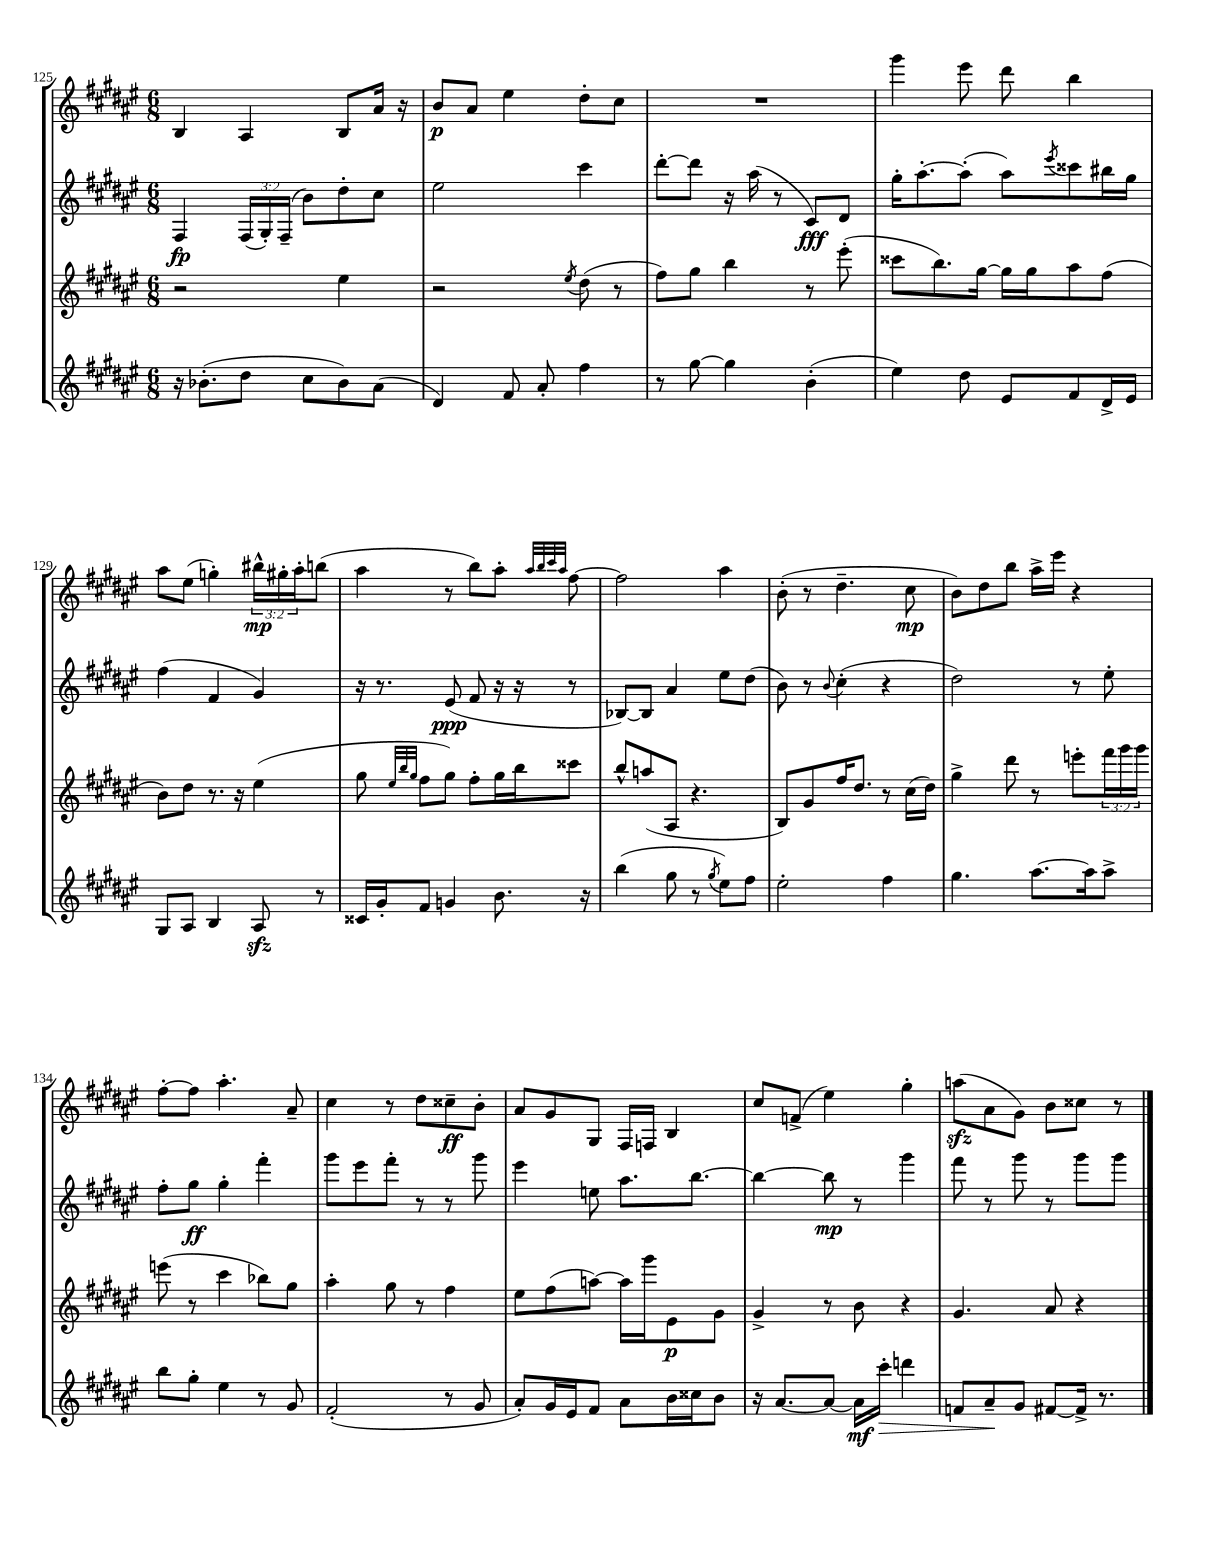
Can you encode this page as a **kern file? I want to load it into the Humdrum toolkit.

**kern	**kern	**kern	**kern
*staff4	*staff3	*staff2	*staff1
*clefG2	*clefG2	*clefG2	*clefG2
*k[f#c#g#d#a#e#]	*k[f#c#g#d#a#e#]	*k[f#c#g#d#a#e#]	*k[f#c#g#d#a#e#]
*M6/8	*M6/8	*M6/8	*M6/8
16r	2r	4F#	4B
(8.b-'	.	.	.
8dd#	.	(24F#	4A#
.	.	24G#')	.
.	.	(24F#~	.
8cc#	.	8b)	.
8b-)	4ee#	8dd#'	8B
(8a#	.	8cc#	16a#
.	.	.	16r
=	=	=	=
4d#)	2r	2ee#	8b
.	.	.	8a#
8f#	.	.	4ee#
8a#'	.	.	.
.	8qee#	.	.
4ff#	(8dd#	4ccc#	8dd#'
.	8r	.	8cc#
=	=	=	=
8r	8ff#)	[8ddd#'	2.r
[8gg#	8gg#	8ddd#]	.
4gg#]	4bb	16r	.
.	.	(16aa#	.
.	.	8r	.
(4b'	8r	8c#)	.
.	(8eee#'	8d#	.
=	=	=	=
4ee#)	8ccc##	16gg#'	4ggg#
.	.	[8.aa#'	.
.	8.bb)	.	.
8dd#	.	(8aa#']	8eee#
.	[16gg#	.	.
8e#	16gg#]	8aa#)	8ddd#
.	16gg#	.	.
.	.	8qeee#	.
8f#	8aa#	8ccc##	4bb
16d#^	(8ff#	16bb#	.
16e#	.	16gg#	.
=	=	=	=
8G#	8b)	(4ff#	8aa#
8A#	8dd#	.	(8ee#
4B	8.r	4f#	4gg')
.	16r	.	.
8A#	(4ee#	4g#)	24bb#^^
.	.	.	24gg#'
.	.	.	24aa#'
8r	.	.	(8bb
=	=	=	=
16c##	8gg#	16r	4aa#
16g#'	.	8.r	.
.	32qqee#	.	.
.	32qqbb	.	.
.	32qqgg#	.	.
8f#	8ff#	.	.
4g	8gg#)	(8e#	8r
.	8ff#'	8f#	8bb)
8.b	16gg#	16r	8aa#'
.	16bb	16r	.
.	.	.	32qqaa#
.	.	.	32qqbb
.	.	.	32qqccc#
.	.	.	32qqaa#
.	8ccc##	8r	[8ff#
16r	.	.	.
=	=	=	=
(4bb	8bb^^	[8B-)	2ff#]
.	(8aa	8B-]	.
8gg#	8A#	4a#	.
8r	4.r	.	.
8qgg#	.	.	.
8ee#)	.	8ee#	4aa#
8ff#	.	(8dd#	.
=	=	=	=
2ee#'	8B)	8b)	(8b'
.	8g#	8r	8r
.	.	8qqb	.
.	16ff#	(4cc#'	4.dd#~
.	8.dd#	.	.
4ff#	8r	4r	.
.	(16cc#	.	8cc#
.	16dd#)	.	.
=	=	=	=
4.gg#	4gg#^	2dd#)	8b)
.	.	.	8dd#
.	8ddd#	.	8bb
[8.aa#	8r	.	16aa#^
.	.	.	16eee#
.	8eee'	8r	4r
16aa#]	.	.	.
8aa#^	24fff#	8ee#'	.
.	24ggg#	.	.
.	24ggg#	.	.
=	=	=	=
8bb	(8eee	8ff#'	[8ff#'
8gg#'	8r	8gg#	8ff#]
4ee#	4ccc#	4gg#'	4.aa#'
8r	8bb-)	4fff#'	.
8g#	8gg#	.	8a#~
=	=	=	=
(2f#'	4aa#'	8ggg#	4cc#
.	.	8eee#	.
.	8gg#	8fff#'	8r
.	8r	8r	8dd#
8r	4ff#	8r	8cc##~
8g#	.	8ggg#	8b'
=	=	=	=
8a#')	8ee#	4eee#	8a#
16g#	(8ff#	.	8g#
16e#	.	.	.
8f#	[8aa)	8ee	8G#
8a#	16aa]	8.aa#	16F#
.	16ggg#	.	16F
16b	8e#	.	4B
16cc##	.	[8.bb	.
8b	8g#	.	.
=	=	=	=
16r	4g#^	4bb_	8cc#
[8.a#	.	.	.
.	.	.	(8f^
8a#_	8r	8bb]	4ee#)
16a#]	8b	8r	.
16ccc#'	.	.	.
4ddd	4r	4ggg#	4gg#'
=	=	=	=
8f	4.g#	8fff#	(8aa
8a#~	.	8r	8a#
8g#	.	8ggg#	8g#)
[8f#	8a#	8r	8b
16f#^]	4r	8ggg#	8cc##
8.r	.	.	.
.	.	8ggg#	8r
==	==	==	==
*-	*-	*-	*-
